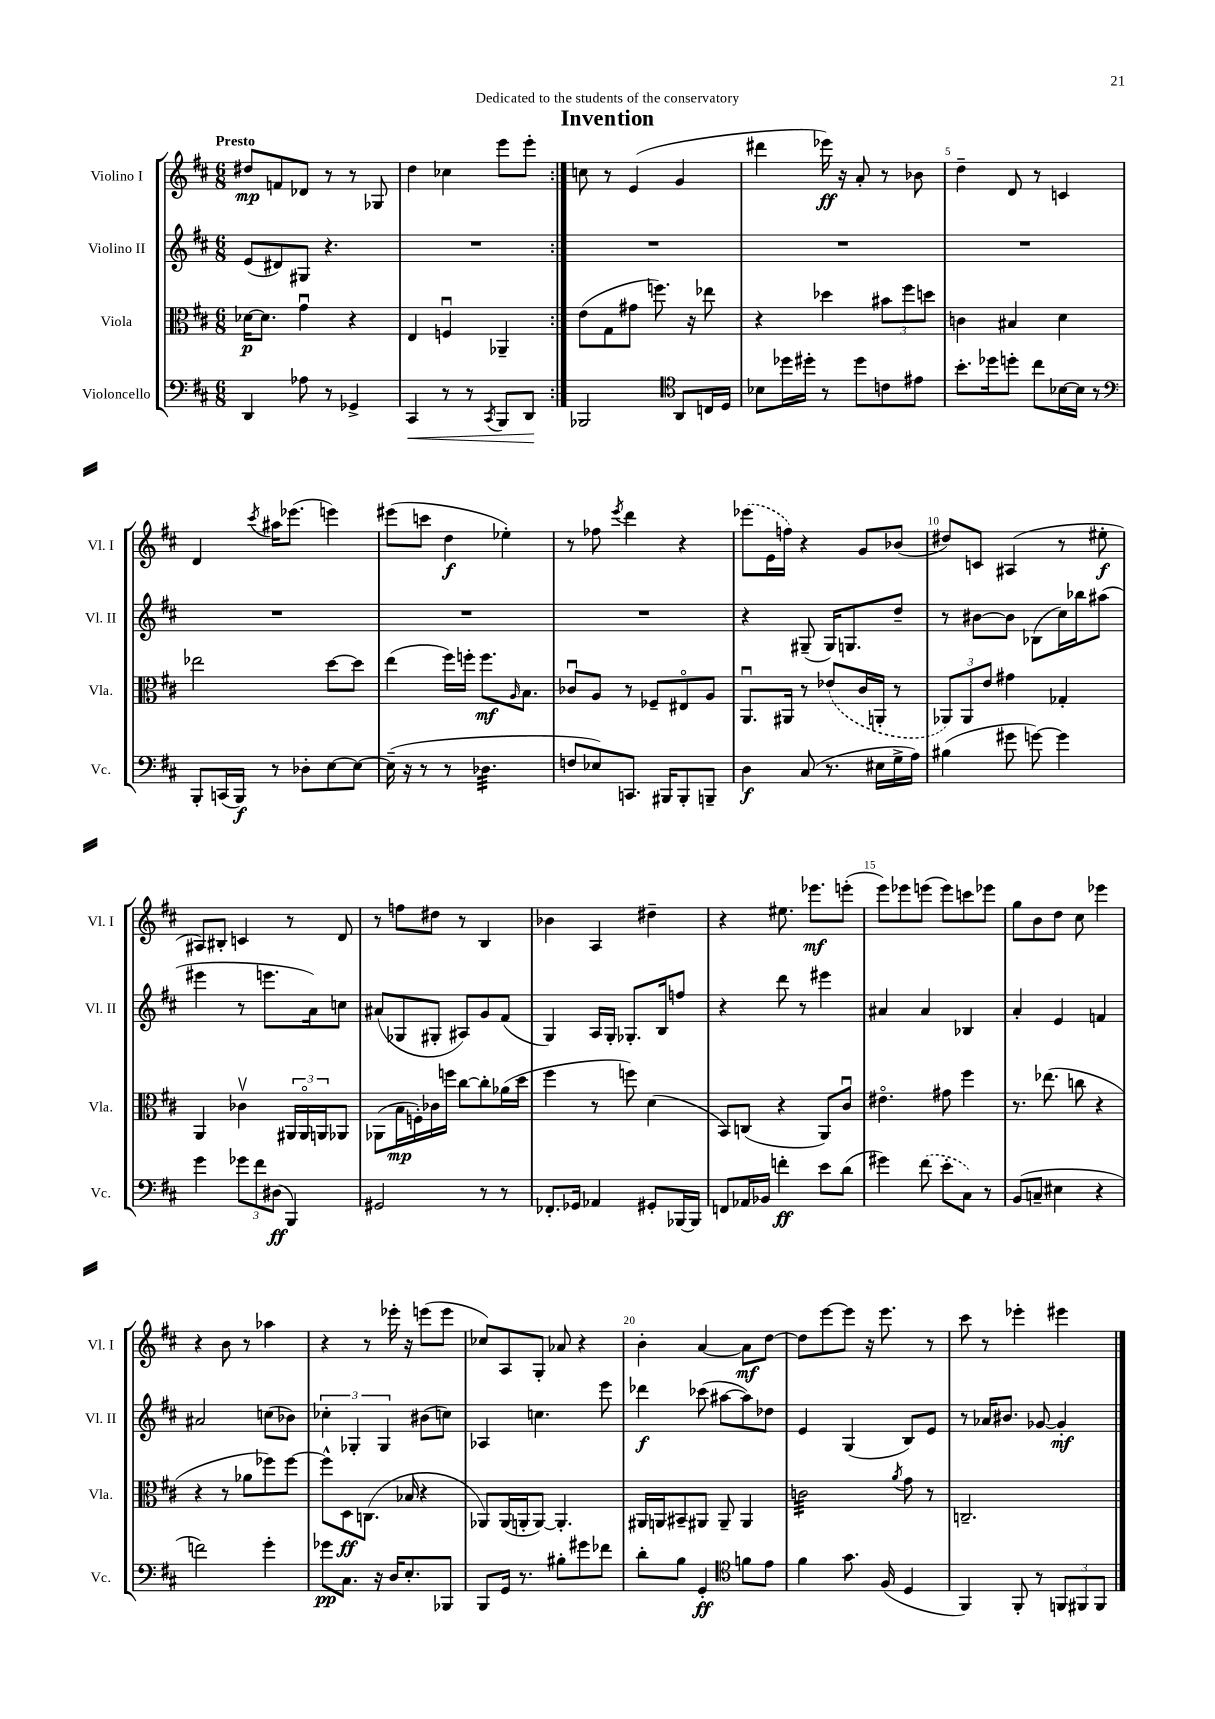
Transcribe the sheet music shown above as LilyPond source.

\header { title = "Invention" dedication = "Dedicated to the students of the conservatory" }
<<
\new StaffGroup <<
\new Staff = "s0" \with { instrumentName = "Violino I" shortInstrumentName = "Vl. I" } {
    \clef treble \key d \major \numericTimeSignature \time 6/8 \tempo "Presto"
    \repeat volta 2 { dis''8\mp f'8 des'8 r8 r8 ges8 |
    d''4 ces''4 e'''8 e'''8-. | }
    c''8 r8 e'4( g'4 |
    dis'''4 ees'''16\ff) r16 a'8-. r8 bes'8 |
    d''4-- d'8 r8 c'4 |
    d'4 \acciaccatura { cis'''8 } ais''16 ees'''8.( e'''4) |
    eis'''8( c'''8 d''4\f ees''4-.) |
    r8 fes''8 \acciaccatura { e'''8 } d'''4 r4 |
    \once \slurDashed ees'''8( e'16 f''16) r4 g'8 bes'8( |
    dis''8) c'8 ais4( r8 eis''8-.\f |
    ais8) bis8-. c'4 r8 d'8 |
    r8 f''8 dis''8 r8 b4 |
    bes'4 a4 dis''4-- |
    r4 eis''8. ees'''8.\mf e'''8-.( |
    e'''8) ees'''8 e'''8( e'''8) c'''8 ees'''8 |
    g''8 b'8 d''8 cis''8 ees'''4 |
    r4 b'8 r8 aes''4 |
    r4 r8 ees'''16-. r16 e'''8( e'''8 |
    ces''8) a8 g8-. aes'8 r4 |
    b'4-. a'4~ a'8\mf d''8~ |
    d''8 e'''8~ e'''8 r16 e'''8. r8 |
    cis'''8 r8 ees'''4-. eis'''4 \bar "|." |
}
\new Staff = "s1" \with { instrumentName = "Violino II" shortInstrumentName = "Vl. II" } {
    \clef treble \key d \major \numericTimeSignature \time 6/8
    \repeat volta 2 { e'8( dis'8) gis8 r4. |
    R2. | }
    R2. |
    R2. |
    R2. |
    R2. |
    R2. |
    R2. |
    r4 gis8--( gis16) g8. d''8-- |
    r8 bis'8~ bis'8 bes8( cis''16) bes''16 ais''8( |
    eis'''4 r8 e'''8. a'16) c''8 |
    ais'8( ges8 gis8-. ais8) g'8 fis'8( |
    g4) a16 g16-. ges8.-. b16 f''8 |
    r4 d'''8 r8 eis'''4 |
    ais'4 ais'4 bes4 |
    a'4-. e'4 f'4 |
    ais'2 c''8( bes'8) |
    \tuplet 3/2 { ces''4-. ges4-. ges4 } bis'8( c''8) |
    aes4 c''4. e'''8 |
    des'''4\f ces'''8( ais''8~ ais''8) des''8 |
    e'4 g4( b8) e'8 |
    r8 aes'16 bis'8. ges'8~ ges'4-.\mf \bar "|." |
}
\new Staff = "s2" \with { instrumentName = "Viola" shortInstrumentName = "Vla." } {
    \clef alto \key d \major \numericTimeSignature \time 6/8
    \repeat volta 2 { des'16~\p des'8. g'4\downbow r4 |
    e4 f4\downbow aes,4-- | }
    e'8( g8 gis'8 f''8.) r16 ees''8 |
    r4 des''4 \tuplet 3/2 { bis'8 fis''8 d''8 } |
    c'4 bis4 d'4 |
    ees''2 d''8~ d''8 |
    e''4( fis''16) f''16-. f''8.\mf \grace { a16 } b8. |
    ces'8\downbow a8 r8 fes8-- eis8\flageolet a8 |
    a,8.\downbow ais,16 r8 \once \slurDashed ees'8( cis'16 a,16-. r8 |
    \tuplet 3/2 { aes,8) aes,8 e'8 } gis'4 ges4-. |
    a,4 ces'4\upbow \tuplet 3/2 { ais,16 ais,16\flageolet a,16 } aes,8 |
    aes,8( b16\mp f16-.) ces'16 f''16 cis''8~ cis''8-. aes'16( d''16 |
    fis''4 r8 f''8) d'4( |
    b,8) c8( r4 a,8) cis'8\downbow |
    eis'4.\flageolet gis'8 fis''4 |
    r8. ees''8.( c''8 r4 |
    r4 r8 aes'8 fes''8) fes''8~ |
    fes''8-^ d8\ff c8.( bes16 r4 |
    aes,8) aes,16( a,16-. a,8~) a,4.-. |
    ais,16 a,16 bis,8-- ais,8 ais,8-- ais,4 |
    c'2:32 \acciaccatura { a'8 } g'8 r8 |
    c2.-- \bar "|." |
}
\new Staff = "s3" \with { instrumentName = "Violoncello" shortInstrumentName = "Vc." } {
    \clef bass \key d \major \numericTimeSignature \time 6/8
    \repeat volta 2 { d,4 aes8 r8 ges,4-> |
    cis,4\< r8 r8 \acciaccatura { cis,8 } b,,8 d,8\! | }
    bes,,2 \clef tenor a,8 c16 d16 |
    bes8 des''16 dis''16-. r8 dis''8 c'8 eis'8 |
    b'8.-. des''16 d''8-. cis''8 bes16~ bes16 r8 |
    \clef bass b,,8-. c,16( b,,16\f) r8 des8-. e8~ e8~ |
    e16--( r16 r8 r8 des4.:32 |
    f8 ees8) c,8. bis,,16 bis,,8-. b,,8-- |
    d4\f cis8( r8. eis16 g16-> a16) |
    bis4( gis'8 g'8~) g'4 |
    g'4 \tuplet 3/2 { ges'8 fis'8 dis8\ff( } b,,4) |
    gis,2 r8 r8 |
    fes,8.-. ges,16 aes,4 gis,8-. bes,,16~ bes,,16 |
    f,8 aes,16 bes,16 f'4-.\ff e'8 d'8( |
    gis'4) \once \slurDashed fis'8( e'8-. cis8) r8 |
    b,8( c8-- eis4 r4 |
    f'2) g'4-. |
    ges'8\pp cis8. r16 d16 e8.-. bes,,8 |
    b,,8 g,16 r8. bis8-. gis'8 fes'8 |
    d'8-. b8 g,4-.\ff \clef tenor f'8 e'8 |
    fis'4 g'8. fis16( d4 |
    fis,4) fis,8-. r8 \tuplet 3/2 { f,8 fis,8 fis,8 } \bar "|." |
}
>>
>>
\layout { \context { \Score \override BarNumber.break-visibility = ##(#f #t #t) barNumberVisibility = #(every-nth-bar-number-visible 5) } }
